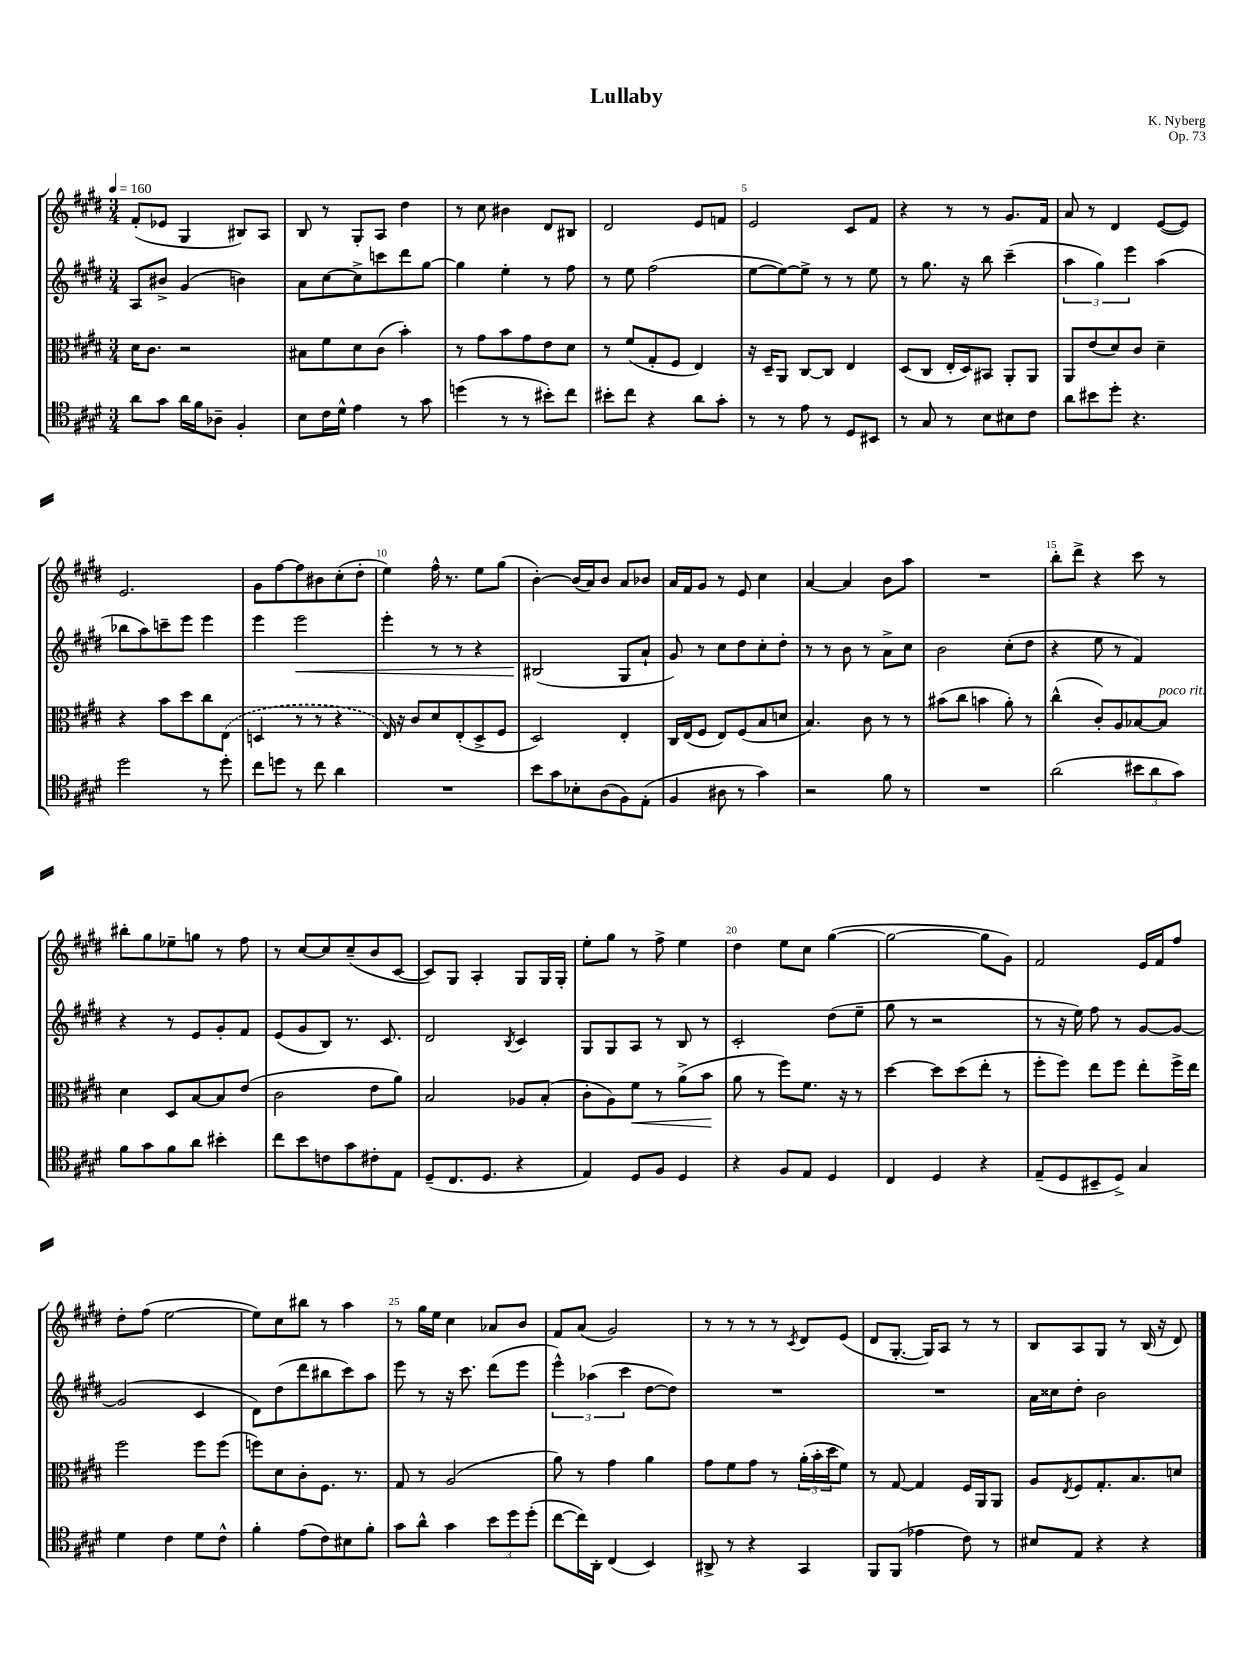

**kern	**kern	**kern	**kern
*staff4	*staff3	*staff2	*staff1
*clefC4	*clefC3	*clefG2	*clefG2
*k[f#c#g#d#]	*k[f#c#g#d#]	*k[f#c#g#d#]	*k[f#c#g#d#]
*M3/4	*M3/4	*M3/4	*M3/4
*MM160	*MM160	*MM160	*MM160
8a	16d#	8A	(8f#'
.	8.c#	.	.
8g#	.	8b#^	8e-
16a	2r	(4g#	4G#
16f#	.	.	.
8A-~	.	.	.
4F#'	.	4b)	8B#)
.	.	.	8A
=	=	=	=
8B	8B#	8a	8B
16c#	8f#	[8cc#	8r
16d#^^	.	.	.
4e	8d#	8cc#^]	8G#'
.	(8c#	8ccc	8A
8r	4b')	8ddd#	4dd#
8g#	.	[8gg#	.
=	=	=	=
(4dd	8r	4gg#]	8r
.	8g#	.	8cc#
8r	8b	4ee'	4b#
8r	8g#	.	.
8b#')	8e	8r	8d#
8cc#	8d#	8ff#	8B#
=	=	=	=
8b#'	8r	8r	2d#
8cc#	(8f#	8ee	.
4r	8G#'	(2ff#	.
.	8F#	.	.
8a	4E)	.	8e
8g#'	.	.	8f
=	=	=	=
8r	16r	[8ee	2e
.	16D#~	.	.
8r	8AA	8ee_)	.
8e	[8C#	8ee^]	.
8r	8C#]	8r	.
8D#	4E	8r	8c#
8BB#	.	8ee	8f#
=	=	=	=
8r	(8D#	8r	4r
8G#	8C#	8.gg#	.
8r	16E'	.	8r
.	16D#)	16r	.
8B	8BB#	8bb	8r
8B#	8AA'	(4ccc#~	8.g#
8c#	8AA	.	.
.	.	.	16f#
=	=	=	=
8a	8AA	6aa	8a
8b#	(8e	.	8r
.	.	6gg#)	.
8dd#'	8d#)	.	4d#
.	.	6eee	.
4.r	8c#	.	.
.	4d#~	(4aa	([8e
.	.	.	8e])
=	=	=	=
2dd#	4r	8bb-	2.e
.	.	8aa)	.
.	8b	8ccc~	.
.	8dd#	8eee	.
8r	8cc#	4eee	.
8dd#'	(8E	.	.
=	=	=	=
8cc#	4D	4eee	8g#
8dd	.	.	[8ff#
8r	8r	2eee	8ff#]
8cc#	8r	.	8b#
4a	4r	.	(8cc#'
.	.	.	8dd#'
=	=	=	=
2.r	16E)	4eee'	4ee)
.	16r	.	.
.	8c#	.	.
.	8d#	8r	16ff#^^
.	.	.	8.r
.	(8E'	8r	.
.	8D#^	4r	8ee
.	8F#	.	(8gg#
=	=	=	=
8b	2D#)	(2B#	[4b')
8g#	.	.	.
8B-'	.	.	(16b]
.	.	.	16a)
(8A	.	.	8b
8F#)	4E'	8G#	8a
(8E'	.	8a`	8b-
=	=	=	=
4F#	16C#	8g#)	16a
.	(16E	.	16f#
.	8F#	8r	8g#
8A#	8E)	8cc#	8r
8r	(8F#	8dd#	8e
4g#)	8B	8cc#'	4cc#
.	8d	8dd#'	.
=	=	=	=
2r	4.B)	8r	[4a
.	.	8r	.
.	.	8b	4a]
.	8c#	8r	.
8f#	8r	8a^	8b
8r	8r	8cc#	8aa
=	=	=	=
2.r	(8b#	2b	2.r
.	8cc#	.	.
.	4b	.	.
.	8a')	(8cc#'	.
.	8r	8dd#	.
=	=	=	=
(2a	(4cc#^^	4r	8bb'
.	.	.	8ddd#^
.	8c#')	8ee	4r
.	8A	8r	.
12b#	[8B-	4f#)	8ccc#
12a	.	.	.
.	8B-]	.	8r
12g#)	.	.	.
=	=	=	=
8f#	4d#	4r	8bb#'
8g#	.	.	8gg#
8f#	8D#	8r	8ee-~
8a	[8B	8e	8gg
4b#'	8B]	8g#'	8r
.	(8e	8f#	8ff#
=	=	=	=
8cc#	2c#	(8e	8r
8b	.	8g#	[8cc#
8c	.	8B)	8cc#]
8g#	.	8.r	(8cc#~
8c#'	8e	.	8b
.	.	8.c#	.
8E	8a)	.	[8c#
=	=	=	=
(8D#~	2B	2d#	8c#])
8.C#	.	.	8G#
.	.	.	4A'
8.D#	.	.	.
.	.	8qB	.
4r	8A-	4c#	8G#
.	(8B'	.	16G#
.	.	.	16G#'
=	=	=	=
4E)	8c#'	8G#	8ee'
.	8A)	8G#	8gg#
8D#	8f#	8A	8r
8F#	8r	8r	8ff#^
4D#	(8a^	8B	4ee
.	8b	8r	.
=	=	=	=
4r	8a	2c#'	4dd#
.	8r	.	.
8F#	8ff#)	.	8ee
8E	8.f#	.	8cc#
4D#	.	(8dd#	([4gg#
.	16r	.	.
.	8r	8ee~	.
=	=	=	=
4C#	[4dd#	8gg#	2gg#_
.	.	8r	.
4D#	8dd#]	2r	.
.	(8dd#	.	.
4r	8ee'	.	8gg#]
.	8r	.	8g#)
=	=	=	=
(8E~	8ff#'	8r	2f#
8D#	8ff#)	16r	.
.	.	16ee)	.
8BB#~	8ee	8ff#	.
8D#^)	8ff#	8r	.
4G#	8ee'	[8g#	16e
.	.	.	16f#
.	16ff#^	8g#_	8ff#
.	16ee	.	.
=	=	=	=
4d#	2ff#	(2g#]	8dd#'
.	.	.	(8ff#
4c#	.	.	[2ee
8d#	8ff#	4c#	.
8c#^^	(8ff#	.	.
=	=	=	=
4f#'	8ff)	8d#)	8ee])
.	8d#	(8dd#	8cc#
(8e	8c#'	8ddd#	8bb#
8c#)	8.F#	8bb#	8r
8B#	.	8ccc#)	4aa
.	8.r	.	.
8f#'	.	8aa	.
=	=	=	=
8g#	8G#	8eee	8r
8a^^	8r	8r	16gg#
.	.	.	16ee
4g#	(2A	16r	4cc#
.	.	8.ccc#	.
12b	.	(8ddd#	8a-
12dd#	.	.	.
.	.	8eee	8b
(12dd#'	.	.	.
=	=	=	=
[8cc#	8a)	6eee^^)	8f#
16cc#])	8r	.	(8a
.	.	(6aa-	.
16AA'	.	.	.
(4C#	4g#	.	2g#)
.	.	6ccc#	.
4BB)	4a	[8dd#	.
.	.	8dd#])	.
=	=	=	=
8AA#^	8g#	2.r	8r
8r	8f#	.	8r
4r	8g#	.	8r
.	8r	.	8r
.	.	.	8qc#
4GG#	(24a'	.	8d#
.	24b'	.	.
.	24dd#	.	.
.	8f#)	.	(8e
=	=	=	=
8FF#	8r	2.r	8d#
(8FF#	[8G#	.	[8.G#'
4e-	4G#]	.	.
.	.	.	16G#])
.	.	.	8A
8c#)	16F#	.	8r
.	16AA	.	.
8r	8AA	.	8r
=	=	=	=
8B#	8A	16a	8B
.	.	16cc##	.
.	8qE	.	.
8E	8F#	8dd#'	8A
4r	8.G#'	2b	8G#
.	.	.	8r
.	8.B	.	.
4r	.	.	(16B
.	.	.	16r
.	8d	.	8d#)
==	==	==	==
*-	*-	*-	*-
